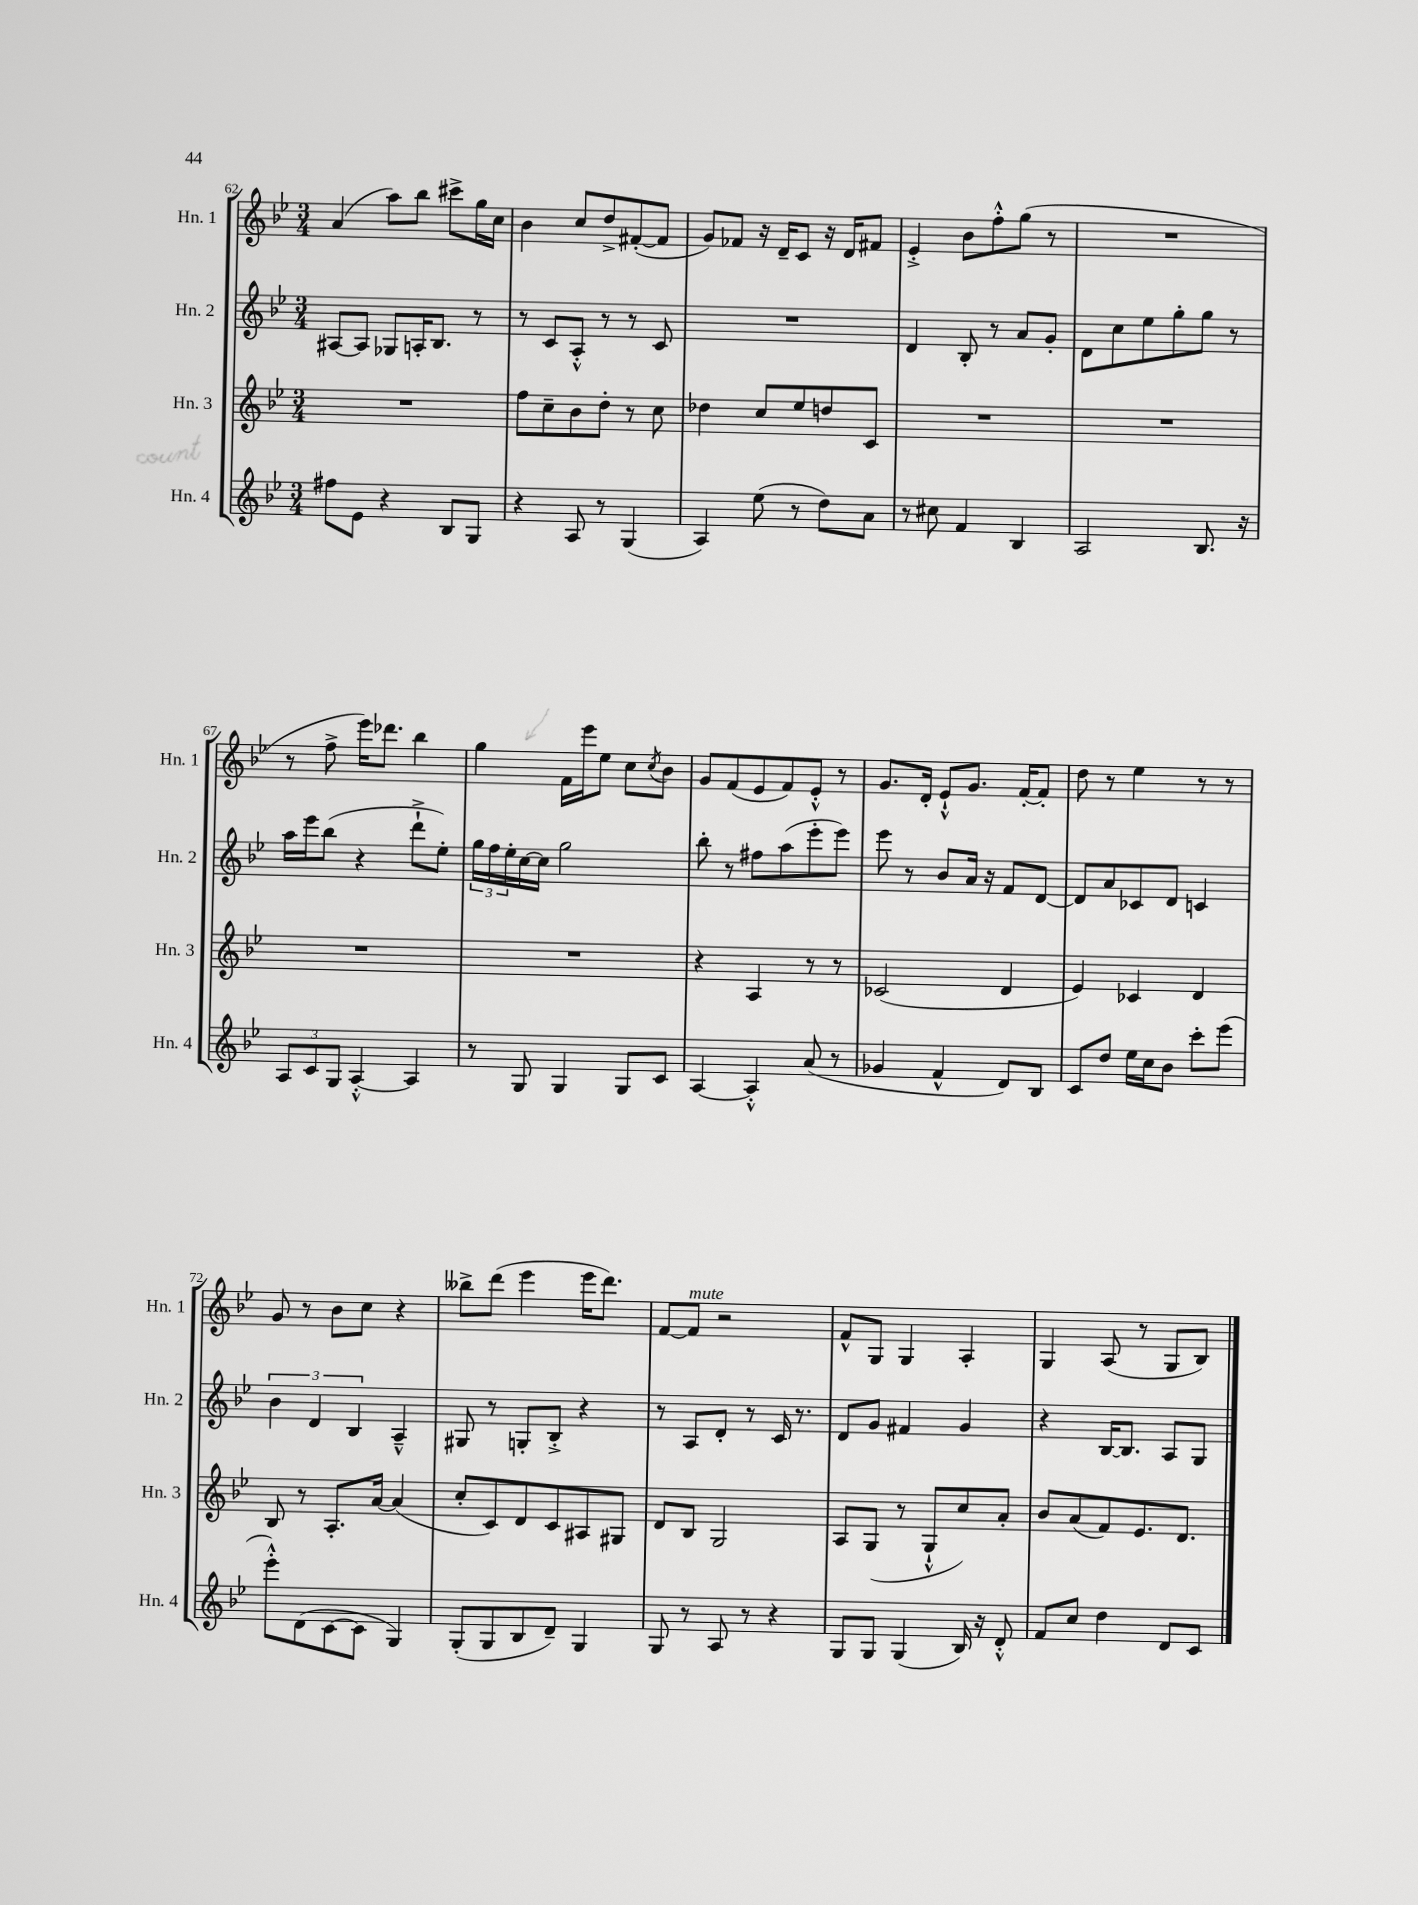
<<
\new StaffGroup <<
\new Staff = "s0" \with { instrumentName = "Hn. 1" shortInstrumentName = "Hn. 1" } {
    \clef treble \key bes \major \numericTimeSignature \time 3/4
    a'4( a''8) bes''8 cis'''8-> g''16 c''16 |
    bes'4 c''8 d''8-> fis'8~-.( fis'8 |
    g'8) fes'8 r16 d'16-- c'8 r16 d'16 fis'8 |
    ees'4-.-> bes'8 f''8-.-^ g''8( r8 |
    R2. |
    r8 f''8-> ees'''16) des'''8. bes''4 |
    g''4 f'16 ees'''16 ees''8 c''8 \acciaccatura { c''8 } bes'8 |
    g'8 f'8( ees'8 f'8) ees'8-.-^ r8 |
    g'8. d'16-. ees'8-!-^ g'8. f'16~-. f'8-. |
    d''8 r8 ees''4 r8 r8 |
    g'8 r8 bes'8 c''8 r4 |
    beses''8-> d'''8( ees'''4 ees'''16 d'''8.) |
    f'8~ f'8^\markup { \italic "mute" } r2 |
    f'8-^ g8 g4 a4-. |
    g4 a8( r8 g8 bes8) \bar "|." |
}
\new Staff = "s1" \with { instrumentName = "Hn. 2" shortInstrumentName = "Hn. 2" } {
    \clef treble \key bes \major \numericTimeSignature \time 3/4
    ais8~ ais8 ges8 a16-. bes8. r8 |
    r8 c'8 a8-.-^ r8 r8 c'8 |
    R2. |
    d'4 bes8-. r8 a'8 g'8-. |
    d'8 c''8 ees''8 g''8-. g''8 r8 |
    a''16 ees'''16 bes''8( r4 d'''8-!-> ees''8-.) |
    \tuplet 3/2 { g''16 f''16 ees''16-. } c''16~ c''16 g''2 |
    bes''8-. r8 fis''8 a''8( ees'''8-. ees'''8) |
    ees'''8 r8 bes'8 a'16 r16 f'8 d'8~ |
    d'8 a'8 ces'8 d'8 c'4 |
    \tuplet 3/2 { bes'4 d'4 bes4 } a4---^ |
    gis8 r8 g8-. bes8-.-> r4 |
    r8 a8 d'8-. r8 c'16 r8. |
    d'8 g'8 fis'4 g'4 |
    r4 bes16~ bes8. a8 g8 \bar "|." |
}
\new Staff = "s2" \with { instrumentName = "Hn. 3" shortInstrumentName = "Hn. 3" } {
    \clef treble \key bes \major \numericTimeSignature \time 3/4
    R2. |
    f''8 c''8-- bes'8 d''8-. r8 c''8 |
    des''4 c''8 ees''8 d''8 c'8 |
    R2. |
    R2. |
    R2. |
    R2. |
    r4 a4 r8 r8 |
    ces'2( d'4 |
    ees'4) ces'4 d'4 |
    bes8 r8 a8.-. a'16~ a'4( |
    c''8-. c'8) d'8 c'8 ais8 gis8 |
    d'8 bes8 g2 |
    a8 g8( r8 g8-!-^ c''8) a'8-. |
    bes'8 a'8( f'8) ees'8. d'8. \bar "|." |
}
\new Staff = "s3" \with { instrumentName = "Hn. 4" shortInstrumentName = "Hn. 4" } {
    \clef treble \key bes \major \numericTimeSignature \time 3/4
    fis''8 ees'8 r4 bes8 g8 |
    r4 a8 r8 g4( |
    a4) ees''8( r8 d''8) a'8 |
    r8 cis''8 f'4 bes4 |
    a2 bes8. r16 |
    \tuplet 3/2 { a8 c'8 g8 } a4~-.-^ a4 |
    r8 g8 g4 g8 c'8 |
    a4~ a4-.-^ a'8( r8 |
    ges'4 f'4-^ d'8) bes8 |
    c'8 d''8 ees''16 c''16 bes'8 c'''8-. ees'''8( |
    ees'''8-.-^) d'8( c'8~ c'8 g4) |
    g8-.( g8 bes8 d'8--) g4 |
    g8 r8 a8 r8 r4 |
    g8 g8 g4( bes16) r16 d'8-.-^ |
    f'8 c''8 d''4 d'8 c'8 \bar "|." |
}
>>
>>
\layout { \context { \Score currentBarNumber = #62 } }
